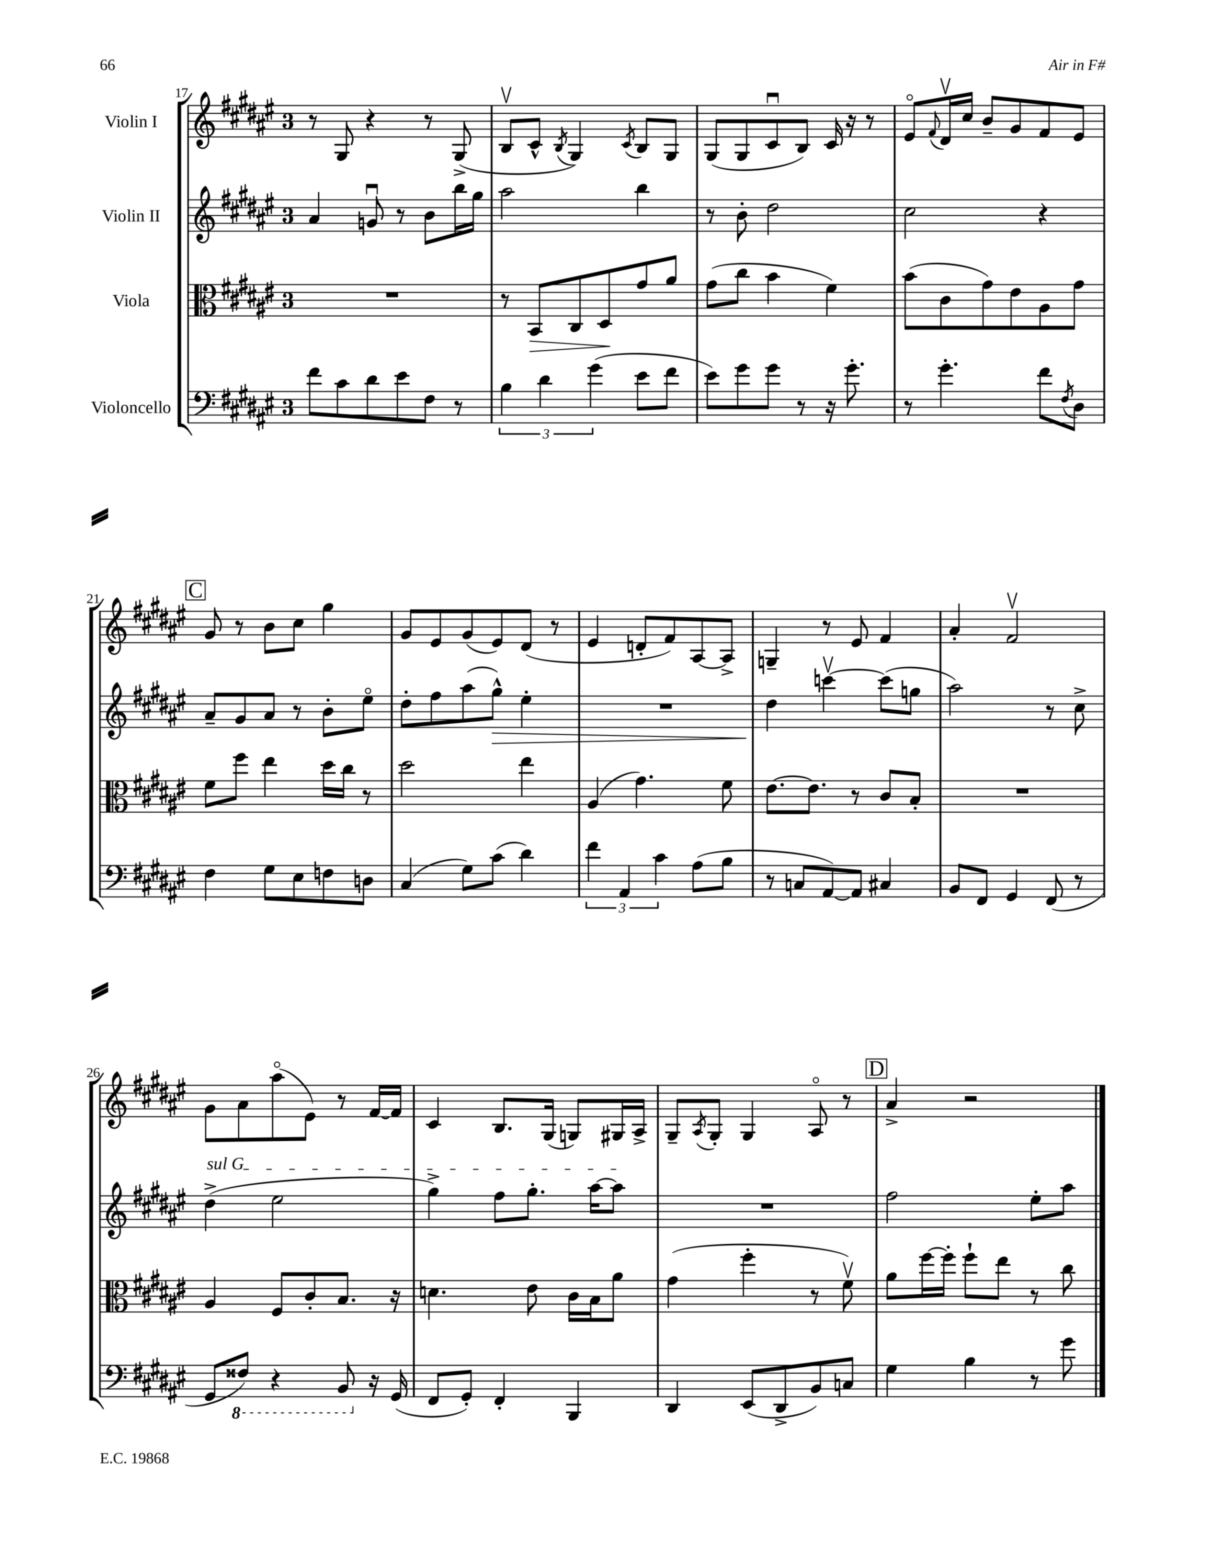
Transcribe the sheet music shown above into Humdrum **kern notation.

**kern	**kern	**dynam	**kern	**dynam	**kern
*part4	*part3	*part3	*part2	*part2	*part1
*staff4	*staff3	*staff3	*staff2	*staff2	*staff1
*I"Violoncello	*I"Viola	*	*I"Violin II	*	*I"Violin I
*clefF4	*clefC3	*	*clefG2	*	*clefG2
*k[f#c#g#d#a#e#]	*k[f#c#g#d#a#e#]	*	*k[f#c#g#d#a#e#]	*	*k[f#c#g#d#a#e#]
*M3/4	*M3/4	*	*M3/4	*	*M3/4
=17	=17	=17	=17	=17	=17
8f#\L	2.r	.	4a#/	.	8r
8c#\	.	.	.	.	8G#/
8d#\	.	.	8gnu/	.	4r
8e#\	.	.	8r	.	.
8F#\J	.	.	8b\L	.	8r
8r	.	.	16bb\L	.	(8G#^/
.	.	.	16gg#\JJ	.	.
=18	=18	=18	=18	=18	=18
6B\	8r	.	2aa#\	.	8Bv/L
!	!	!LO:HP:b	!	!	!
.	8BB/L	>	.	.	8c#^^/J
6d#\	.	.	.	.	.
.	.	.	.	.	8qB/
.	8C#/	.	.	.	4G#/)
(6g#\	.	.	.	.	.
.	8D#/	.	.	.	.
.	.	.	.	.	8qc#/
8e#\L	8g#/	]	4bb\	.	8B/L
8f#\J	8a#/J	.	.	.	8G#/J
=19	=19	=19	=19	=19	=19
8e#\L)	(8g#\L	.	8r	.	(8G#/L
8g#\	8cc#\J	.	8b'\	.	8G#/
8g#\J	4b\	.	2dd#\	.	8c#u/
8r	.	.	.	.	8B/J)
16r	4f#\)	.	.	.	16c#/
8.g#'\	.	.	.	.	16r
.	.	.	.	.	8r
=20	=20	=20	=20	=20	=20
8r	(8b\L	.	2cc#\	.	8e#/L
.	.	.	.	.	8qqf#/
4.g#'\	8c#\	.	.	.	16d#v/L
.	.	.	.	.	16cc#/JJ
.	8g#\)	.	.	.	8b~/L
.	8e#\	.	.	.	8g#/
8f#\L	8A#\	.	4r	.	8f#/
8qF#/	.	.	.	.	.
8D#\J	8g#\J	.	.	.	8e#/J
!!LO:LB:g=z
!!LO:REH:place=s1:t=C
=21	=21	=21	=21	=21	=21
4F#\	8f#\L	.	8a#~/L	.	8g#/
.	8ff#\J	.	8g#/	.	8r
8G#\L	4ee#\	.	8a#/J	.	8b\L
8E#\	.	.	8r	.	8cc#\J
8Fn\	16dd#\LL	.	8b'\L	.	4gg#\
.	16cc#\JJ	.	.	.	.
8Dn\J	8r	.	8ee#\J	.	.
=22	=22	=22	=22	=22	=22
(4C#/	2dd#\	.	8dd#'\L	.	8g#/L
.	.	.	8ff#\	.	8e#/
8G#\L)	.	.	(8aa#\	.	(8g#/
!	!	!	!	!LO:HP:b	!
(8c#\J	.	.	8gg#^^\J)	>	8e#/)
4d#\)	4ee#\	.	4ee#'\	.	(8d#/J
.	.	.	.	.	8r
=23	=23	=23	=23	=23	=23
6f#\	(4A#/	.	2.r	.	4e#/
6AA#/	.	.	.	.	.
.	4.g#\)	.	.	.	8dn'/L
6c#\	.	.	.	.	.
.	.	.	.	.	8f#/)
(8A#\L	.	.	.	.	[8A#/
8B\J	8f#\	.	.	.	8A#^/J]
=24	=24	=24	=24	=24	=24
8r	[8.e#\L	.	4dd#\	.	4Gn~/
8Cn/L	.	.	.	.	.
.	8.e#\J]	.	.	.	.
[8AA#/)	.	.	[4cccnv\	]	8r
8AA#/J]	8r	.	.	.	8e#/
4C#X/	8c#/L	.	(8ccc\L]	.	4f#/
.	8B'/J	.	8ggn\J	.	.
=25	=25	=25	=25	=25	=25
8BB/L	2.r	.	2aa#\)	.	4a#'/
8FF#/J	.	.	.	.	.
4GG#/	.	.	.	.	2f#v/
(8FF#/	.	.	8r	.	.
8r	.	.	8cc#^\	.	.
!!LO:LB:g=z
=26	=26	=26	=26	=26	=26
!	!	!	!LO:TX:a:i:t=sul G	!	!
8GG#/L	4A#/	.	(4dd#^\	.	8g#\L
*8ba	*	*	*	*	*
8FF##X/J)	.	.	.	.	8a#\
4r	8F#/L	.	2ee#\	.	(8aa#\
.	8c#'/	.	.	.	8e#\J)
8BBB/	8.B/J	.	.	.	8r
*X8ba	*	*	*	*	*
16r	.	.	.	.	[16f#/LL
(16GG#/	16r	.	.	.	16f#/JJ]
=27	=27	=27	=27	=27	=27
8FF#/L	4.dn\	.	4gg#^\)	.	4c#/
8GG#'/J)	.	.	.	.	.
4FF#'/	.	.	8ff#\L	.	8.B/L
.	8e#\	.	8.gg#'\J	.	.
.	.	.	.	.	(16G#/Jk
4BBB/	16c#\LL	.	.	.	8Gn/L)
.	16B\J	.	[16aa#\KL	.	.
.	8a#\J	.	8aa#\J]	.	16G#X/L
.	.	.	.	.	16A#^/JJ
=28	=28	=28	=28	=28	=28
4DD#/	(4g#\	.	2.r	.	8G#~/L
.	.	.	.	.	8qA#/
.	.	.	.	.	8G#'/J
(8EE#/L	4ff#'\	.	.	.	4G#/
8DD#^/	.	.	.	.	.
8BB/)	8r	.	.	.	8A#/
8Cn/J	8f#v\)	.	.	.	8r
!!LO:REH:place=s1:t=D
=29	=29	=29	=29	=29	=29
4G#\	8a#\L	.	2ff#\	.	4a#^/
.	[16ff#\L	.	.	.	.
.	16ff#'\JJ]	.	.	.	.
4B\	8ff#`\L	.	.	.	2r
.	8ee#\J	.	.	.	.
8r	8r	.	8ee#'\L	.	.
8g#\	8cc#\	.	8aa#\J	.	.
==	==	==	==	==	==
*-	*-	*-	*-	*-	*-
